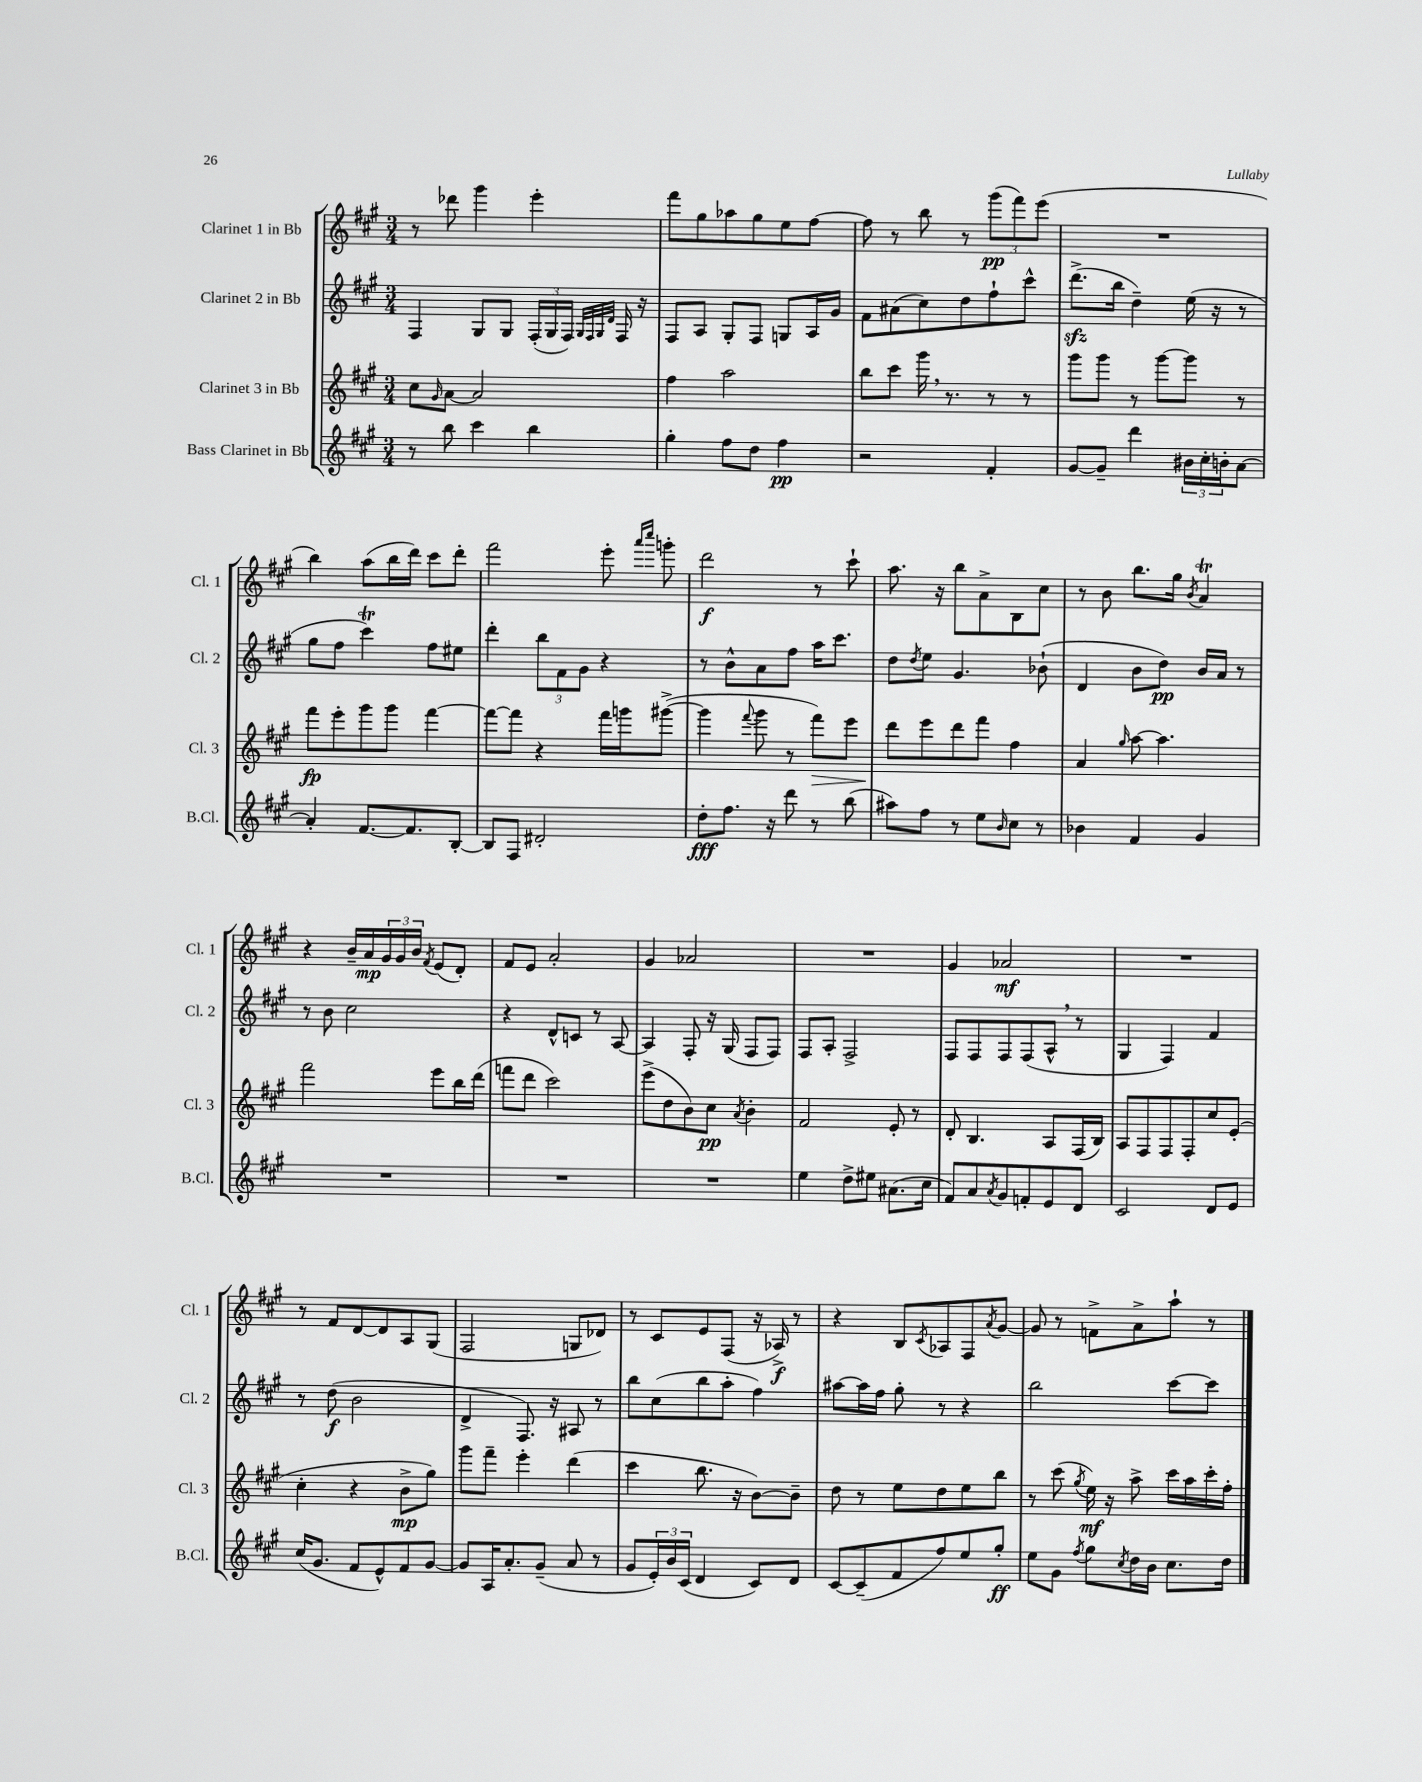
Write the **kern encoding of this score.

**kern	**kern	**kern	**kern
*staff4	*staff3	*staff2	*staff1
*clefG2	*clefG2	*clefG2	*clefG2
*k[f#c#g#]	*k[f#c#g#]	*k[f#c#g#]	*k[f#c#g#]
*M3/4	*M3/4	*M3/4	*M3/4
8r	8cc#\L	4F#/	8r
.	16qqg#/	.	.
8bb\	[8a\J	.	8ddd-\
4ccc#\	2a/]	8G#/L	4ggg#\
.	.	8G#/J	.
4bb\	.	(24F#'/LL	4eee'\
.	.	24G#/	.
.	.	24F#/JJ)	.
.	.	32qqG#/LLL	.
.	.	32qqF#/	.
.	.	32qqG#/	.
.	.	32qqd/JJJ	.
.	.	16F#/	.
.	.	16r	.
=	=	=	=
4gg#'\	4ff#\	8F#/L	8fff#\L
.	.	8A/J	8gg#\
8ff#\L	2aa\	8G#'/L	8aa-\
8dd\J	.	8F#/J	8gg#\
4ff#\	.	8G/L	8ee\
.	.	16A/L	[8ff#\J
.	.	16g#/JJ	.
=	=	=	=
2r	8bb\L	8f#\L	8ff#\]
.	8ccc#\J	(8a#\	8r
.	16ggg#\	8cc#\)	8bb\
.	8.r	.	.
.	.	8dd\	8r
4f#'/	8r	8ff#`\	(12ggg#\L
.	.	.	12fff#\)
.	8r	8ccc#^^\J	.
.	.	.	(12eee\J
=	=	=	=
[8g#/L	8ggg#\L	(8.ddd^\L	2.r
8g#~/]J	8ggg#\J	.	.
.	.	16bb\Jk	.
4ddd\	8r	4dd~\)	.
.	[8ggg#\L	.	.
24b#\LL	8ggg#\]J	(16ee\	.
24cc#'\	.	.	.
.	.	16r	.
24b'\J	.	.	.
[8a\J	8r	8r	.
=	=	=	=
4a'/]	8fff#\L	8gg#\L	4bb\)
.	8eee'\	8ff#\J	.
[8.f#/L	8ggg#\	4ccc#\)	(8aa\L
.	8ggg#\J	.	16bb\L
8.f#/]	.	.	16ddd\JJ)
.	[4fff#\	8ff#\L	8ccc#\L
[8B'/J	.	8ee#\J	8ddd'\J
=	=	=	=
8B/]L	8fff#\_L	4ddd'\	2fff#\
8F#/J	8fff#\]J	.	.
2d#'/	4r	12bb\L	.
.	.	12f#\	.
.	.	12g#\J	.
.	16fff#\LL	4r	8eee'\
.	16ggg\J	.	.
.	.	.	16qqaaa/LL
.	.	.	16qqcccc#/JJ
.	([8ggg#^\J	.	8ggg'\
=	=	=	=
8dd'\L	4ggg#\]	8r	2ddd\
8.ff#\J	.	8b^^\L	.
.	8qqfff#/	.	.
.	8ggg#\	8a\	.
16r	.	.	.
8ddd\	8r	8ff#\J	.
8r	8fff#\L)	16aa\LK	8r
.	.	8.ccc#\J	.
(8bb\	8eee\J	.	8ccc#`\
=	=	=	=
8aa#\L)	8ddd\L	8dd\L	8.aa\
.	.	8qdd/	.
8ff#\J	8eee\	8ee\J	.
.	.	.	16r
8r	8ddd\	4.g#/	8bb\L
8ee\L	8fff#\J	.	8a^\
16qqb/	.	.	.
8cc#\J	4ff#\	.	8B\
8r	.	(8b-`\	8cc#\J
=	=	=	=
4b-\	4a/	4d/	8r
.	.	.	8b\
.	16qqgg#/	.	.
4f#/	[8aa\	8b\L	8.bb\L
.	4.aa\]	8dd\J)	.
.	.	.	16gg#\Jk
.	.	.	8qb/
4g#/	.	16b/LL	4a/
.	.	16a/JJ	.
.	.	8r	.
=	=	=	=
2.r	2fff#\	8r	4r
.	.	8b\	.
.	.	2cc#\	16b~/LL
.	.	.	16a/
.	.	.	24g#/
.	.	.	24g#/
.	.	.	24b/JJ
.	.	.	8qf#/
.	8eee\L	.	(8e/L
.	16bb\L	.	8d'/J)
.	(16ddd\JJ	.	.
=	=	=	=
2.r	8fff\L	4r	8f#/L
.	8ddd\J	.	8e/J
.	2ccc#\)	8d^^/L	2a'/
.	.	8c/J	.
.	.	8r	.
.	.	[8A/	.
=	=	=	=
2.r	(8eee^\L	4A/]	4g#/
.	8dd\	.	.
.	8b\)	8F#'/	2a-/
.	8cc#\J	16r	.
.	.	(16G#/	.
.	8qa/	.	.
.	4b'\	8F#/L	.
.	.	8F#/J)	.
=	=	=	=
4ee\	2f#/	8F#/L	2.r
.	.	8A'/J	.
8dd^\L	.	2F#^/	.
8ee#\J	.	.	.
(8.a#\L	8e'/	.	.
.	8r	.	.
16cc#\Jk	.	.	.
=	=	=	=
8f#/L)	8d'/	8F#/L	4g#/
8a/	4.B/	8F#/	.
8qa/	.	.	.
8g#/	.	8F#/	2a-/
8f'/	.	(8F#/	.
8e/	8A/L	8A^^/J	.
8d/J	(16F#/L	8r	.
.	16B/JJ)	.	.
=	=	=	=
2c#/	8A/L	4G#/	2.r
.	8F#/	.	.
.	8F#/	4F#/)	.
.	8F#'/	.	.
8d/L	8cc#/	4f#/	.
8e/J	(8e'/J	.	.
=	=	=	=
(16cc#/LK	4cc#'\	8r	8r
8.g#/J	.	.	.
.	.	(8dd\	8f#/L
8f#/L	4r	2b\	[8d/
8e^^/)	.	.	8d/]
8f#/	8b^\L	.	8A/
[8g#/J	8gg#\J)	.	(8G#/J
=	=	=	=
8g#/]L	8ggg#\L	4d^/	2F#/
16A/K	8fff#~\J	.	.
8.a'/	.	.	.
.	4eee'\	8.F#/)	.
(8g#~/J	.	.	.
.	.	16r	.
8a/	(4ddd\	8A#/	8G/L
8r	.	8r	8d-/J)
=	=	=	=
8g#/L	4ccc#\	8bb\L	8r
24e'/L)	.	(8cc#\	8c#/L
24b/	.	.	.
(24c#/JJ	.	.	.
4d/	8.bb\	8bb\	8e/
.	.	8aa'\J	(8F#/J
.	16r	.	.
8c#/L)	[8b\L)	4ff#\)	16r
.	.	.	16A-^/)
8d/J	8b~\]J	.	8r
=	=	=	=
[8c#/L	8dd\	[8aa#\L	4r
(8c#~/]	8r	16aa#\]L	.
.	.	16ff#\JJ	.
8f#/	8ee\L	8gg#'\	8B/L
.	.	.	8qc#/
8ff#/)	8dd\	8r	8A-/
8ee/	8ee\	4r	8F#/
.	.	.	8qa/
8gg#'/J	8bb\J	.	[8g#/J
=	=	=	=
8ee\L	8r	2bb\	8g#/]
8g#\J	(8ccc#\	.	8r
8qff#/	8qgg#/	.	.
8gg#\L	16ee\)	.	8f^\L
.	16r	.	.
8qcc#/	.	.	.
16dd\L	8aa^\	.	8a^\
16b\JJ	.	.	.
8.cc#\L	16ccc#\LL	[8ccc#\L	8aa`\J
.	16aa\	.	.
.	16ccc#'\	8ccc#\]J	8r
16dd\Jk	16ff#'\JJ	.	.
==	==	==	==
*-	*-	*-	*-
